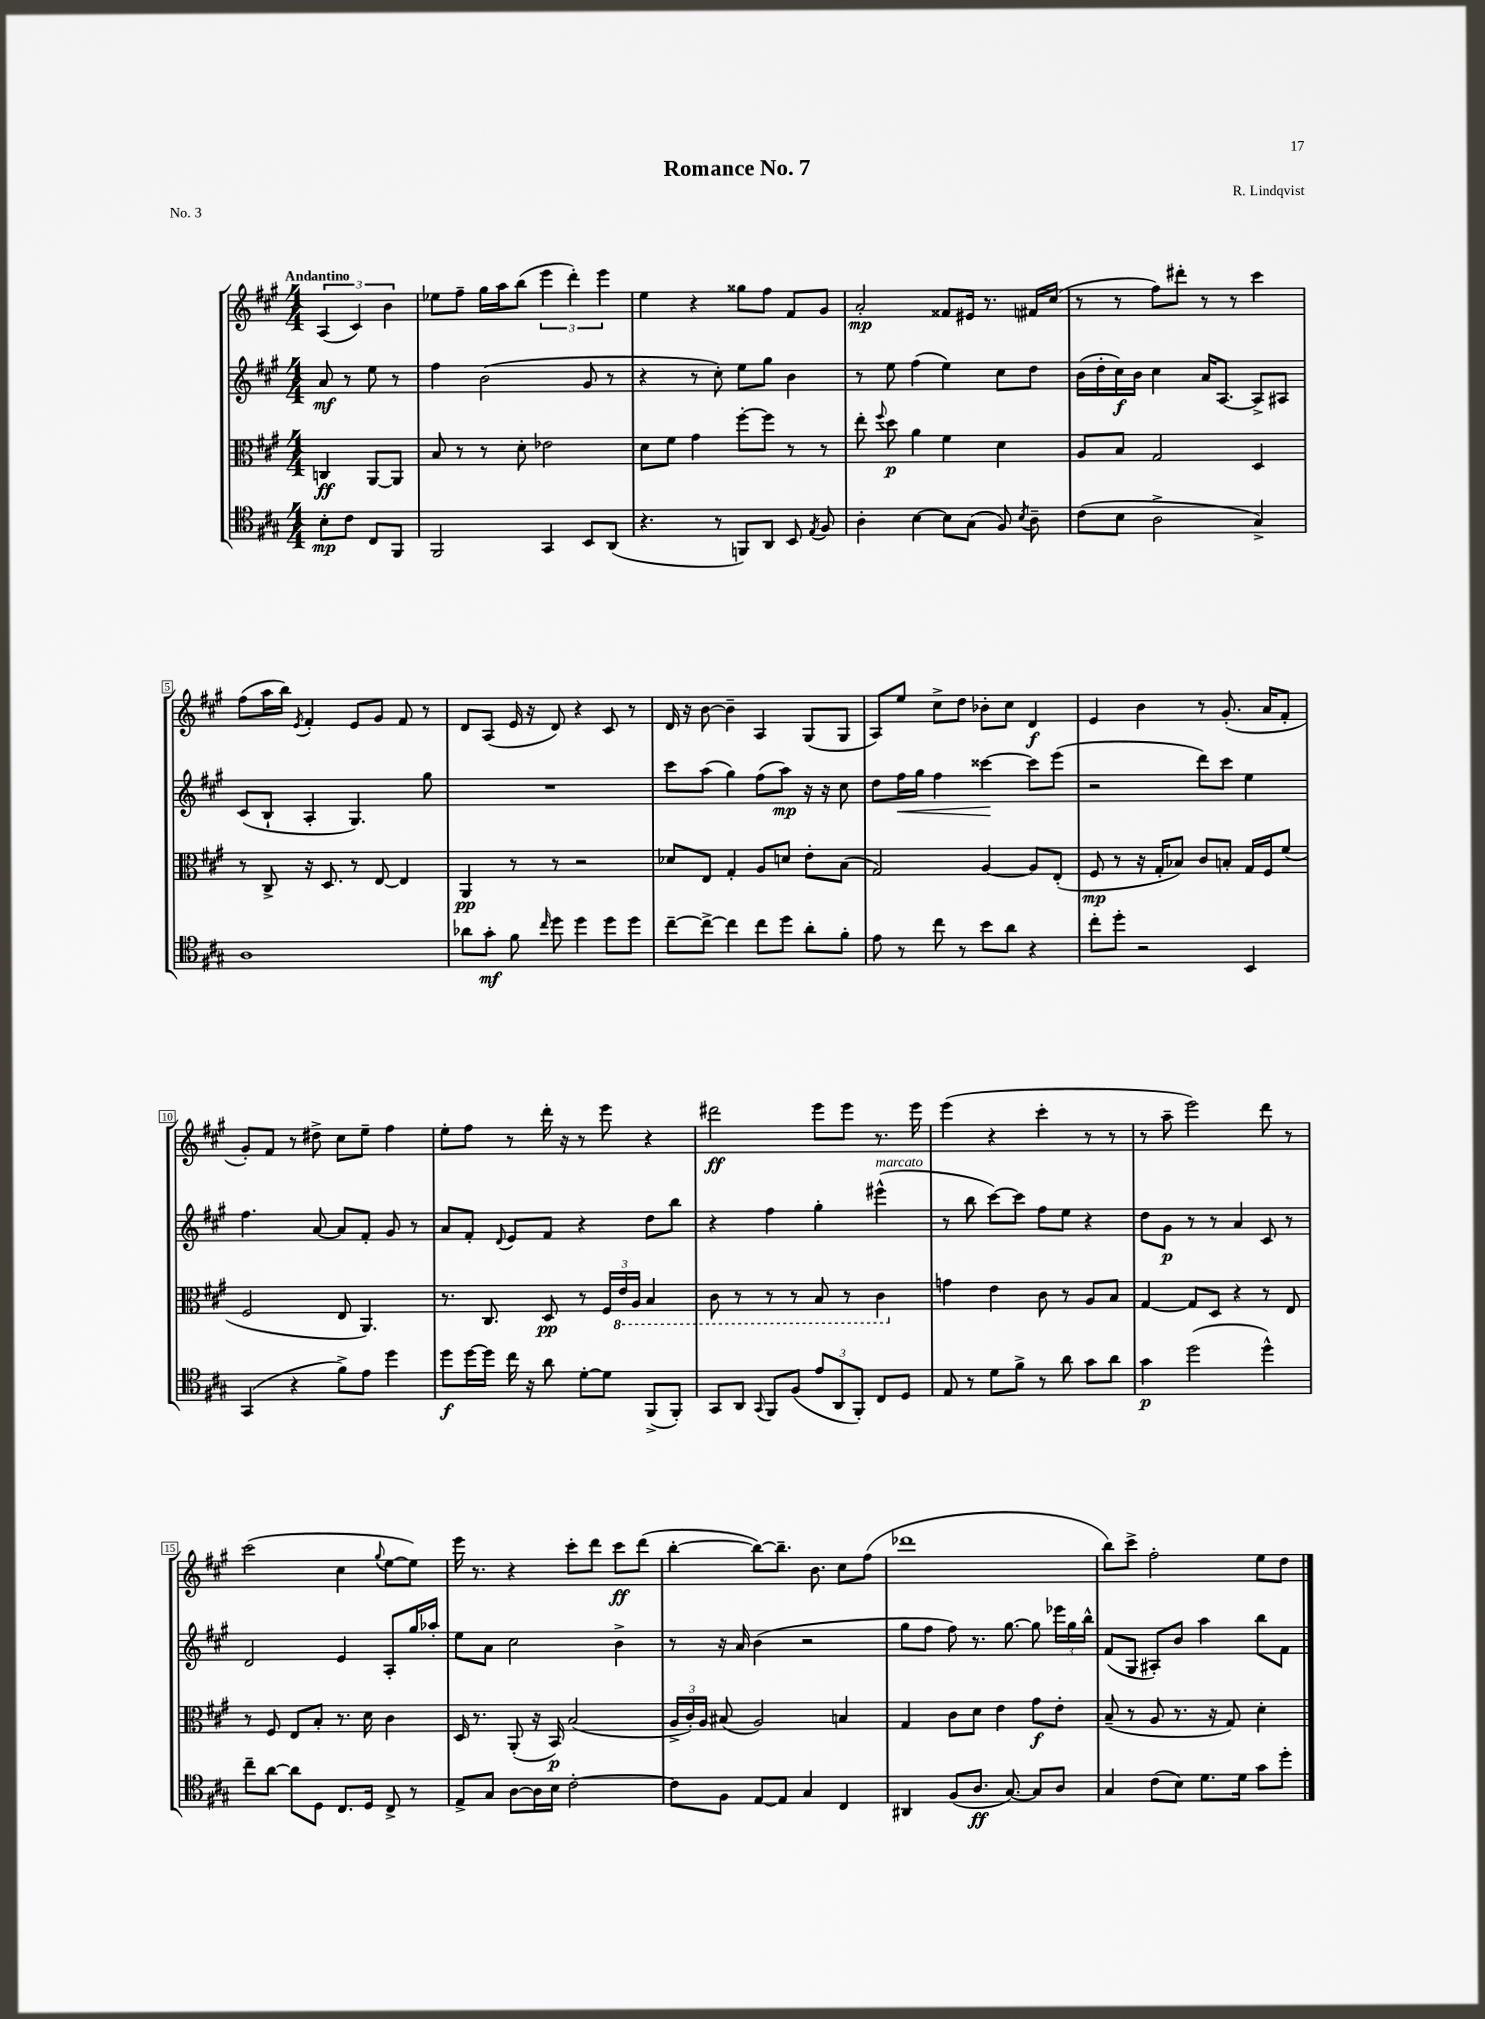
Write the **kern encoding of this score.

**kern	**dynam	**kern	**dynam	**kern	**dynam	**kern	**dynam
*part4	*part4	*part3	*part3	*part2	*part2	*part1	*part1
*staff4	*staff4	*staff3	*staff3	*staff2	*staff2	*staff1	*staff1
*clefC4	*	*clefC3	*	*clefG2	*	*clefG2	*
*k[f#c#g#]	*	*k[f#c#g#]	*	*k[f#c#g#]	*	*k[f#c#g#]	*
*M4/4	*	*M4/4	*	*M4/4	*	*M4/4	*
=	=	=	=	=	=	=	=
!	!	!	!	!	!	!LO:TX:a:B:t=Andantino	!
8B'\L	mp	4Cn/	ff	8a/	mf	(6A/	.
8c#\J	.	.	.	8r	.	.	.
.	.	.	.	.	.	6c#/)	.
8C#/L	.	[8AA/L	.	8ee\	.	.	.
.	.	.	.	.	.	6b\	.
8FF#/J	.	8AA/J]	.	8r	.	.	.
=1	=1	=1	=1	=1	=1	=1	=1
2FF#/	.	8B/	.	4ff#\	.	8ee-X\L	.
.	.	8r	.	.	.	8ff#~\J	.
.	.	8r	.	(2b\	.	16gg#\LL	.
.	.	.	.	.	.	16aa\J	.
.	.	8d'\	.	.	.	(8bb\J	.
4GG#/	.	2e-X\	.	.	.	6eee\	.
.	.	.	.	.	.	6ddd'\)	.
8BB/L	.	.	.	8g#/	.	.	.
.	.	.	.	.	.	6eee\	.
(8AA/J	.	.	.	8r	.	.	.
=2	=2	=2	=2	=2	=2	=2	=2
4.r	.	8d\L	.	4r	.	4ee\	.
.	.	8f#\J	.	.	.	.	.
.	.	4g#\	.	8r	.	4r	.
8r	.	.	.	8cc#'\)	.	.	.
8FFn/L)	.	[8ff#'\L	.	8ee\L	.	8gg##X\L	.
8AA/J	.	8ff#\J]	.	8gg#\J	.	8ff#\J	.
8BB/	.	8r	.	4b\	.	8f#/L	.
8qE/	.	.	.	.	.	.	.
8F#/	.	8r	.	.	.	8g#/J	.
=3	=3	=3	=3	=3	=3	=3	=3
4A'\	.	8ee'\	.	8r	.	2a'/	mp
.	.	8qqff#/	.	.	.	.	.
.	.	8dd\	p	8ee\	.	.	.
[4B\	.	4a\	.	(4ff#\	.	.	.
8B\L]	.	4f#\	.	4ee\)	.	8f##X/L	.
(8G#\J	.	.	.	.	.	16e#X/Jk	.
.	.	.	.	.	.	8.r	.
8F#/)	.	4d\	.	8cc#\L	.	.	.
8qB/	.	.	.	.	.	.	.
8A~\	.	.	.	8dd\J	.	16f#X/LL	.
.	.	.	.	.	.	(16cc#/JJ	.
=4	=4	=4	=4	=4	=4	=4	=4
(8c#\L	.	8A/L	.	(16b\LL	.	8r	.
.	.	.	.	16dd'\	.	.	.
8B\J	.	8B/J	.	16cc#\)	f	8r	.
.	.	.	.	16b\JJ	.	.	.
2A^\	.	2G#/	.	4cc#\	.	8ff#\L)	.
.	.	.	.	.	.	8ddd#X'\J	.
.	.	.	.	16a/KL	.	8r	.
.	.	.	.	[8.A/J	.	.	.
.	.	.	.	.	.	8r	.
4G#^/)	.	4D/	.	8A^/L]	.	4ccc#\	.
.	.	.	.	8A#X/J	.	.	.
!!LO:LB:g=z
=5	=5	=5	=5	=5	=5	=5	=5
1A	.	8r	.	(8c#/L	.	(8ff#\L	.
.	.	8C#^/	.	8B`/J	.	16aa\L	.
.	.	.	.	.	.	16bb\JJ)	.
.	.	.	.	.	.	8qe/	.
.	.	16r	.	4A'/	.	4f#'/	.
.	.	8.D/	.	.	.	.	.
.	.	8r	.	4.G#/)	.	8e/L	.
.	.	[8E/	.	.	.	8g#/J	.
.	.	4E/]	.	.	.	8f#/	.
.	.	.	.	8gg#\	.	8r	.
=6	=6	=6	=6	=6	=6	=6	=6
8a-X\L	.	4AA/	pp	1r	.	8d/L	.
8g#'\J	mf	.	.	.	.	(8A/J	.
8f#\	.	8r	.	.	.	16e/	.
.	.	.	.	.	.	16r	.
16qqcc#/	.	.	.	.	.	.	.
8dd\	.	8r	.	.	.	8d/)	.
4dd\	.	2r	.	.	.	4r	.
8dd\L	.	.	.	.	.	8c#/	.
8dd\J	.	.	.	.	.	8r	.
=7	=7	=7	=7	=7	=7	=7	=7
[8cc#~\L	.	8d-X/L	.	8ccc#\L	.	16d/	.
.	.	.	.	.	.	16r	.
8cc#^\J_	.	8E/J	.	(8aa\J	.	[8b\	.
4cc#\]	.	4G#'/	.	4gg#\)	.	4b~\]	.
8cc#\L	.	8A/L	.	(8ff#\L	.	4A/	.
8dd\J	.	8dn/J	.	8aa\J)	mp	.	.
8a'\L	.	8e'\L	.	16r	.	(8G#/L	.
.	.	.	.	16r	.	.	.
8f#'\J	.	(8B\J	.	8cc#\	.	8G#/J	.
=8	=8	=8	=8	=8	=8	=8	=8
8e\	.	2G#/)	.	8dd\L	.	8A/L)	.
!	!	!	!	!	!LO:HP:b	!	!
8r	.	.	.	16ff#\L	<	8ee/J	.
.	.	.	.	16gg#\JJ	.	.	.
8cc#\	.	.	.	4ff#\	.	8cc#^\L	.
8r	.	.	.	.	.	8dd\J	.
8b\L	.	[4A/	.	[4ccc##X\	.	8b-X'\L	.
8a\J	.	.	.	.	.	8cc#\J	.
4r	.	8A/L]	.	8ccc##\L]	[	4d/	f
.	.	(8E'/J	.	(8eee\J	.	.	.
=9	=9	=9	=9	=9	=9	=9	=9
8cc#'\L	.	8F#/	mp	2r	.	4e/	.
8dd'\J	.	8r	.	.	.	.	.
2r	.	16r	.	.	.	4b\	.
.	.	16G#'/KL	.	.	.	.	.
.	.	8B-X/J)	.	.	.	.	.
.	.	8c#/L	.	8ddd\L)	.	8r	.
.	.	8Bn'/J	.	8ccc#\J	.	(8.g#'/	.
4BB/	.	16G#/LL	.	4ee\	.	.	.
.	.	16F#/J	.	.	.	16a/KL	.
.	.	(8f#/J	.	.	.	8f#'/J	.
!!LO:LB:g=z
=10	=10	=10	=10	=10	=10	=10	=10
(4GG#/	.	2F#/	.	4.ff#\	.	8g#'/L)	.
.	.	.	.	.	.	8f#/J	.
4r	.	.	.	.	.	8r	.
.	.	.	.	[8a/	.	8dd#X^\	.
8f#^\L)	.	8E/	.	8a/L]	.	8cc#\L	.
8e\J	.	4.AA/)	.	8f#'/J	.	8ee~\J	.
4dd\	.	.	.	8g#/	.	4ff#\	.
.	.	.	.	8r	.	.	.
=11	=11	=11	=11	=11	=11	=11	=11
8dd\L	f	8.r	.	8a/L	.	8ee'\L	.
[16dd\L	.	.	.	8f#'/J	.	8ff#\J	.
16dd\JJ]	.	8.C#/	.	.	.	.	.
.	.	.	.	8qqd/	.	.	.
16cc#\	.	.	.	8e/L	.	8r	.
16r	.	.	.	.	.	.	.
8a\	.	8D/	pp	8f#/J	.	16ddd'\	.
.	.	.	.	.	.	16r	.
[8d'\L	.	8r	.	4r	.	8r	.
8d\J]	.	24F#/LL	.	.	.	8eee\	.
*	*	*8ba	*	*	*	*	*
.	.	24E/	.	.	.	.	.
.	.	24AA/JJ	.	.	.	.	.
(8FF#^/L	.	4BB/	.	8dd\L	.	4r	.
8FF#'/J)	.	.	.	8bb\J	.	.	.
=12	=12	=12	=12	=12	=12	=12	=12
8GG#/L	.	8C#\	.	4r	.	2ddd#X\	ff
8AA/J	.	8r	.	.	.	.	.
8qqGG#/	.	.	.	.	.	.	.
8FF#/L	.	8r	.	4ff#\	.	.	.
(8F#/J	.	8r	.	.	.	.	.
12e/L	.	8BB/	.	4gg#'\	.	8eee\L	.
12AA/	.	.	.	.	.	.	.
.	.	8r	.	.	.	8eee\J	.
12FF#'/J)	.	.	.	.	.	.	.
!	!	!	!	!LO:TX:a:i:t=marcato	!	!	!
8C#/L	.	4C#\	.	(4eee#X^^\	.	8.r	.
8D/J	.	.	.	.	.	.	.
.	.	.	.	.	.	16eee\	.
=13	=13	=13	=13	=13	=13	=13	=13
*	*	*X8ba	*	*	*	*	*
8E/	.	4gn\	.	8r	.	(4eee\	.
8r	.	.	.	8bb\	.	.	.
8d\L	.	4e\	.	[8ccc#\L)	.	4r	.
8f#^\J	.	.	.	8ccc#\J]	.	.	.
8r	.	8c#\	.	8ff#\L	.	4ccc#'\	.
8a\	.	8r	.	8ee\J	.	.	.
8g#\L	.	8A/L	.	4r	.	8r	.
8a\J	.	8B/J	.	.	.	8r	.
=14	=14	=14	=14	=14	=14	=14	=14
4g#\	p	[4G#/	.	8dd\L	.	8r	.
.	.	.	.	8g#\J	p	8aa~\	.
(2dd\	.	8G#/L]	.	8r	.	2eee\)	.
.	.	8D/J	.	8r	.	.	.
.	.	4r	.	4a/	.	.	.
4dd^^\)	.	8r	.	8c#/	.	8ddd\	.
.	.	8E/	.	8r	.	8r	.
!!LO:LB:g=z
=15	=15	=15	=15	=15	=15	=15	=15
8cc#~\L	.	8r	.	2d/	.	(2ccc#\	.
[8a\J	.	8F#/	.	.	.	.	.
8a\L]	.	8E/L	.	.	.	.	.
8D\J	.	8B'/J	.	.	.	.	.
8.C#/L	.	8.r	.	4e/	.	4cc#\	.
16D/Jk	.	16d\	.	.	.	.	.
.	.	.	.	.	.	8qqgg#/	.
8C#^/	.	4c#\	.	8A'/L	.	[8ee\L	.
8r	.	.	.	16gg#/L	.	8ee\J])	.
.	.	.	.	16aa-X'/JJ	.	.	.
=16	=16	=16	=16	=16	=16	=16	=16
8E^/L	.	16D/	.	8ee\L	.	16eee\	.
.	.	8.r	.	.	.	8.r	.
8G#/J	.	.	.	8a\J	.	.	.
[8A\L	.	(8AA'/	.	2cc#\	.	4r	.
16A\L]	.	16r	.	.	.	.	.
16B\JJ	.	16BB/)	p	.	.	.	.
[2c#'\	.	(2B/	.	.	.	8ccc#'\L	.
.	.	.	.	.	.	8ddd\J	.
.	.	.	.	4b^\	.	8ccc#\L	ff
.	.	.	.	.	.	(8ddd\J	.
=17	=17	=17	=17	=17	=17	=17	=17
8c#\L]	.	24A^/LL	.	8r	.	[4bb'\	.
.	.	24c#'/)	.	.	.	.	.
.	.	24A/JJ	.	.	.	.	.
8F#\J	.	(8B#X/	.	16r	.	.	.
.	.	.	.	16a/	.	.	.
[8E/L	.	2A/)	.	(4b\	.	8bb\L_)	.
8E/J]	.	.	.	.	.	8.bb~\J]	.
4G#/	.	.	.	2r	.	.	.
.	.	.	.	.	.	8.b\	.
4C#/	.	4Bn/	.	.	.	8cc#\L	.
.	.	.	.	.	.	(8ff#\J	.
=18	=18	=18	=18	=18	=18	=18	=18
4AA#X/	.	4G#/	.	8gg#\L	.	1ddd-X	.
.	.	.	.	8ff#\J	.	.	.
(8F#/L	.	8c#\L	.	8ff#\)	.	.	.
8.A/J	ff	8d\J	.	8.r	.	.	.
.	.	4e\	.	.	.	.	.
[8.G#/)	.	.	.	[8.gg#\	.	.	.
8G#/L]	.	8g#\L	f	8gg#\]	.	.	.
8A/J	.	8e'\J	.	24eee-X\LL	.	.	.
.	.	.	.	24gg#\	.	.	.
.	.	.	.	24bb^^\JJ	.	.	.
=19	=19	=19	=19	=19	=19	=19	=19
4G#/	.	(8B~/	.	(8f#/L	.	8bb\L)	.
.	.	8r	.	8G#/J	.	8ccc#^\J	.
(8c#\L	.	8A/	.	8A#X'/L)	.	2ff#'\	.
8B\J)	.	8.r	.	8b/J	.	.	.
8.d\L	.	.	.	4aa\	.	.	.
.	.	16r	.	.	.	.	.
.	.	8G#/)	.	.	.	.	.
16d\Jk	.	.	.	.	.	.	.
8g#\L	.	4d'\	.	8bb\L	.	8ee\L	.
8dd'\J	.	.	.	8f#\J	.	8dd\J	.
==	==	==	==	==	==	==	==
*-	*-	*-	*-	*-	*-	*-	*-
